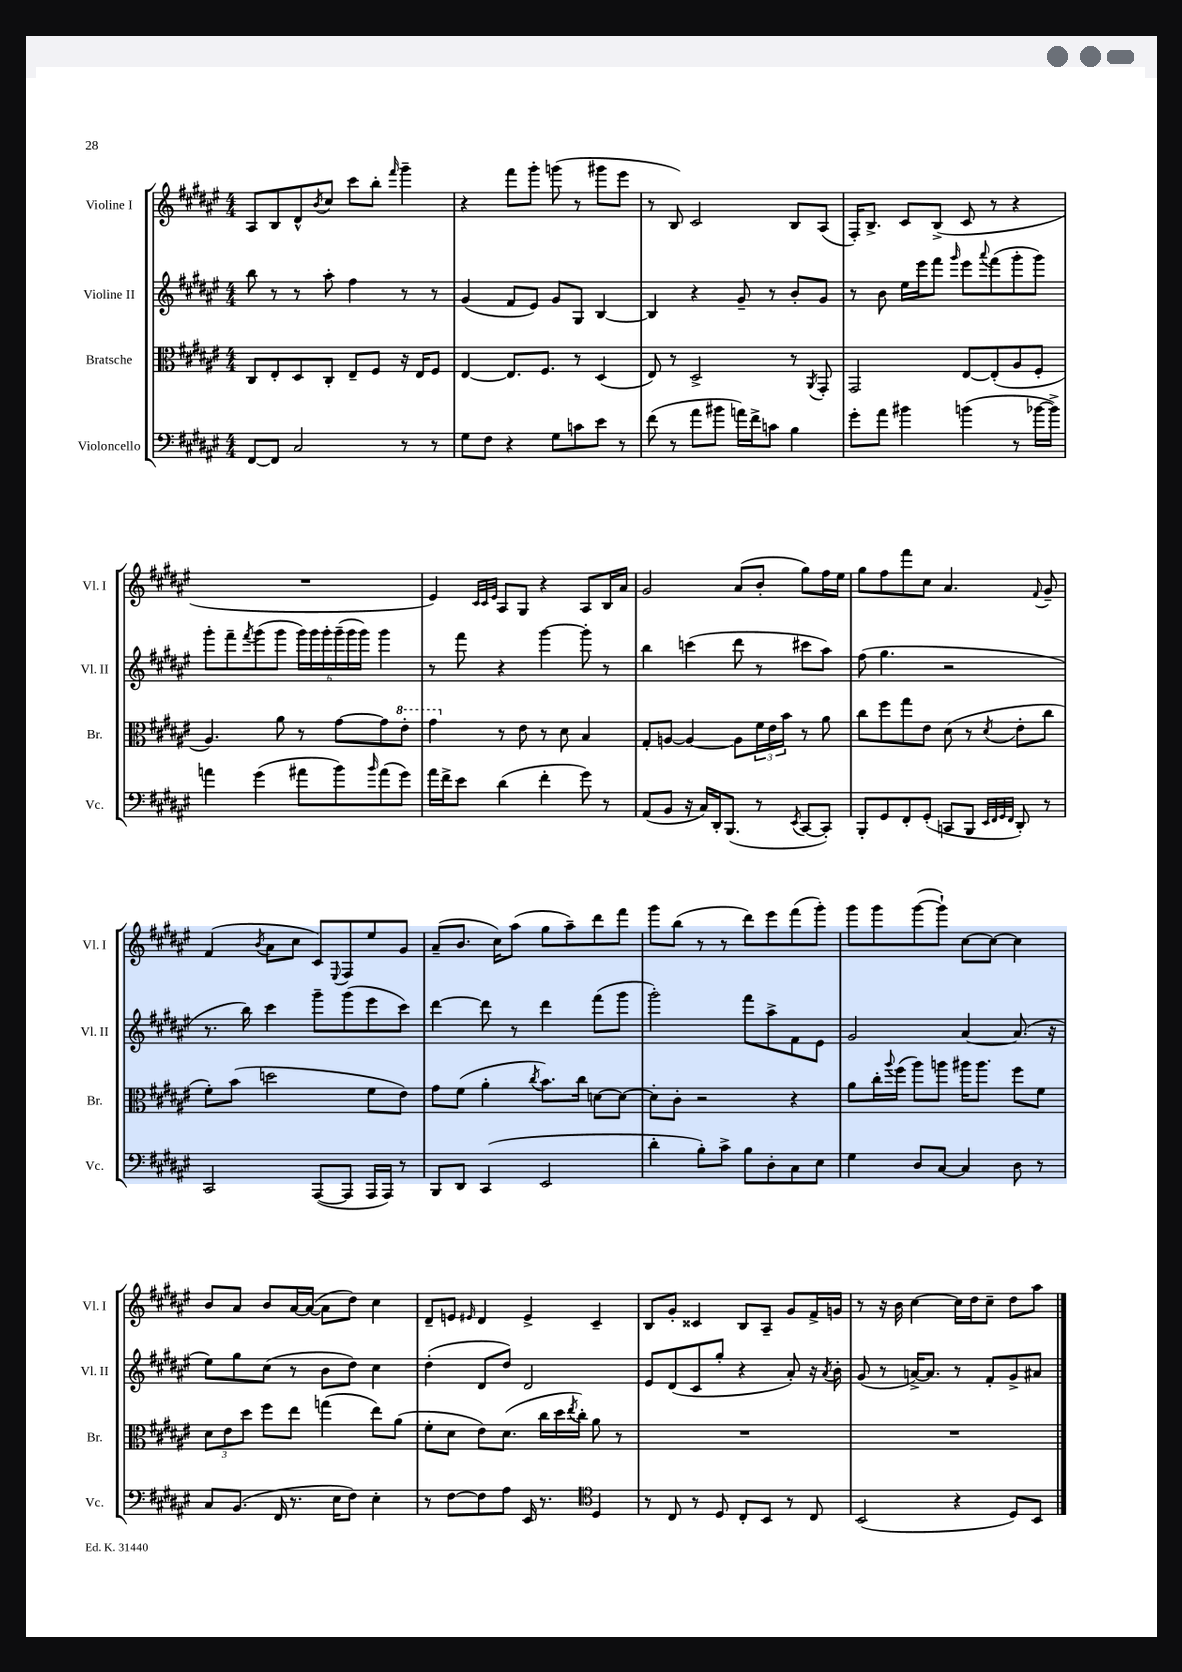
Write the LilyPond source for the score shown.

<<
\new StaffGroup <<
\new Staff = "s0" \with { instrumentName = "Violine I" shortInstrumentName = "Vl. I" } {
    \clef treble \key fis \major \numericTimeSignature \time 4/4
    ais8 b8 dis'8-^ \acciaccatura { b'8 } cis''8 cis'''8 b''8-. \grace { fis'''16 } gis'''4-- |
    r4 fis'''8 gis'''8-. g'''8( r8 gis'''8 eis'''8 |
    r8 b8) cis'2 b8 ais8( |
    fis16-.) b8.-> cis'8 b8->( cis'8 r8 r4 |
    R1 |
    eis'4) \grace { cis'32 cis'32 eis'32 } ais8 gis8 r4 ais8 b16 ais'16 |
    gis'2 ais'8( b'8-. gis''8) fis''16 eis''16 |
    gis''8 fis''8 fis'''8 cis''8 ais'4. \appoggiatura { fis'8 } gis'8-- |
    fis'4( \acciaccatura { b'8 } ais'8 cis''8 cis'8) \appoggiatura { eis8 } fis8 eis''8 gis'8 |
    ais'8--( b'8. cis''16) ais''8( gis''8 ais''8--) dis'''8 fis'''8 |
    gis'''8 b''8( r8 r8 dis'''8) eis'''8 fis'''8( gis'''8-.) |
    gis'''8 gis'''8 gis'''8~( gis'''8-!) cis''8~ cis''8~ cis''4 |
    b'8 ais'8 b'8 ais'16~ ais'16~( ais'8 dis''8) cis''4 |
    dis'8-- e'8 \grace { eis'16 } dis'4 eis'4-> cis'4-- |
    b8 gis'8-. cisis'4 b8 ais8-- gis'8 fis'16-> g'16 |
    r8 r16 b'16 cis''4~ cis''16 dis''16 cis''8-- dis''8 ais''8 \bar "|." |
}
\new Staff = "s1" \with { instrumentName = "Violine II" shortInstrumentName = "Vl. II" } {
    \clef treble \key fis \major \numericTimeSignature \time 4/4
    b''8 r8 r8 ais''8-. fis''4 r8 r8 |
    gis'4( fis'8 eis'8) gis'8 gis8 b4~ |
    b4 r4 gis'8-- r8 b'8-. gis'8 |
    r8 b'8 eis''16 eis'''16 fis'''8 \grace { gis'''16 } eis'''8 \appoggiatura { ais'''8 } fis'''8( gis'''8-. gis'''8) |
    gis'''8-. fis'''8-- \acciaccatura { fis'''8 } gis'''8( gis'''8 \tuplet 6/4 { gis'''16) gis'''16 gis'''16-. gis'''16--( gis'''16 gis'''16) } gis'''4 |
    r8 fis'''8 r4 gis'''4~ gis'''8-. r8 |
    b''4 c'''4( dis'''8 r8 cis'''8 ais''8) |
    fis''8( gis''4. r2 |
    r8. b''16) cis'''4 gis'''8-- gis'''8( eis'''8 cis'''8) |
    dis'''4~ dis'''8 r8 dis'''4 fis'''8( gis'''8 |
    gis'''2-.) fis'''8 ais''8-> fis'8 eis'8 |
    gis'2 ais'4~ ais'8.( r16 |
    eis''8) gis''8 cis''8( r8 b'8 dis''8) cis''4 |
    dis''4-.( dis'8 dis''8) dis'2 |
    eis'8 dis'8( cis'8 gis''8-. r4 ais'8-.) r16 \acciaccatura { ais'8 } b'16-. |
    gis'8( r8 a'16~->) a'8. r8 fis'8-. gis'8-> ais'8 \bar "|." |
}
\new Staff = "s2" \with { instrumentName = "Bratsche" shortInstrumentName = "Br." } {
    \clef alto \key fis \major \numericTimeSignature \time 4/4
    cis8 eis8-. dis8 cis8-. eis8-- fis8 r16 eis16 fis8 |
    eis4~ eis8. fis8. r8 dis4( |
    eis8) r8 dis2-> r8 \acciaccatura { ais,8 } gis,8-. |
    gis,2 eis8~ eis8-.( ais8 fis8-. |
    ais4.) ais'8 r8 gis'8~ gis'8 \ottava #1 eis''8-. |
    gis''4 \ottava #0 r8 eis'8 r8 dis'8 b4 |
    gis8-. a8~ a4~ a8 \tuplet 3/2 { fis'16 eis'16 b'16 } r8 ais'8 |
    cis''8 fis''8 gis''8 eis'8 dis'8( r8 \acciaccatura { dis'8 } eis'8-. cis''8 |
    fis'8-.) b'8( d''2 fis'8 eis'8) |
    gis'8 fis'8( ais'4-. \acciaccatura { cis''8 } b'8.) cis''16 d'8~ d'8~ |
    d'8-. cis'8-. r2 r4 |
    ais'8 cis''16-. \appoggiatura { ais''8 } fis''16( ais''8) a''8 ais''16 ais''8. fis''8 fis'8 |
    \tuplet 3/2 { dis'8 eis'8 dis''8 } fis''8 eis''8 g''4( eis''8) ais'8( |
    fis'8-. dis'8 eis'8) dis'8.( cis''16 dis''16 \acciaccatura { eis''8 } cis''16-.) ais'8 r8 |
    R1 |
    R1 \bar "|." |
}
\new Staff = "s3" \with { instrumentName = "Violoncello" shortInstrumentName = "Vc." } {
    \clef bass \key fis \major \numericTimeSignature \time 4/4
    fis,8~ fis,8 cis2 r8 r8 |
    gis8 fis8 r4 gis8 c'8 eis'8 r8 |
    fis'8( r8 ais'8 bis'8 a'16) fis'16-> c'8 b4 |
    gis'8-. ais'8 bis'4 b'4( r8 bes'16~ bes'16->) |
    a'4 gis'4( ais'8 b'8) \grace { b'16 } ais'8( gis'8) |
    ais'16 fis'16-> eis'8 dis'4( fis'4-. gis'8) r8 |
    ais,8( b,8 r16 cis16) dis,16-. b,,8.( r8 \acciaccatura { eis,8 } cis,8~ cis,8-.) |
    b,,8-. gis,8 fis,8-. gis,8-.( c,8 b,,8 \grace { eis,32 fis,32 gis,32 fis,32 } dis,8-.) r8 |
    cis,2 ais,,8~( ais,,8 ais,,16 ais,,16) r8 |
    b,,8 dis,8 cis,4( eis,2 |
    dis'4-. b8-.) cis'8-> b8 dis8-. cis8 eis8 |
    gis4 dis8 cis8~ cis4 dis8 r8 |
    cis8 b,8.( fis,16 r8. eis16 fis8) eis4-. |
    r8 fis8~ fis8 ais8 eis,16 r8. \clef tenor dis4 |
    r8 cis8 r8 dis8 cis8-. b,8 r8 cis8 |
    b,2( r4 dis8) b,8 \bar "|." |
}
>>
>>
\layout { \context { \Score \remove "Bar_number_engraver" } }
